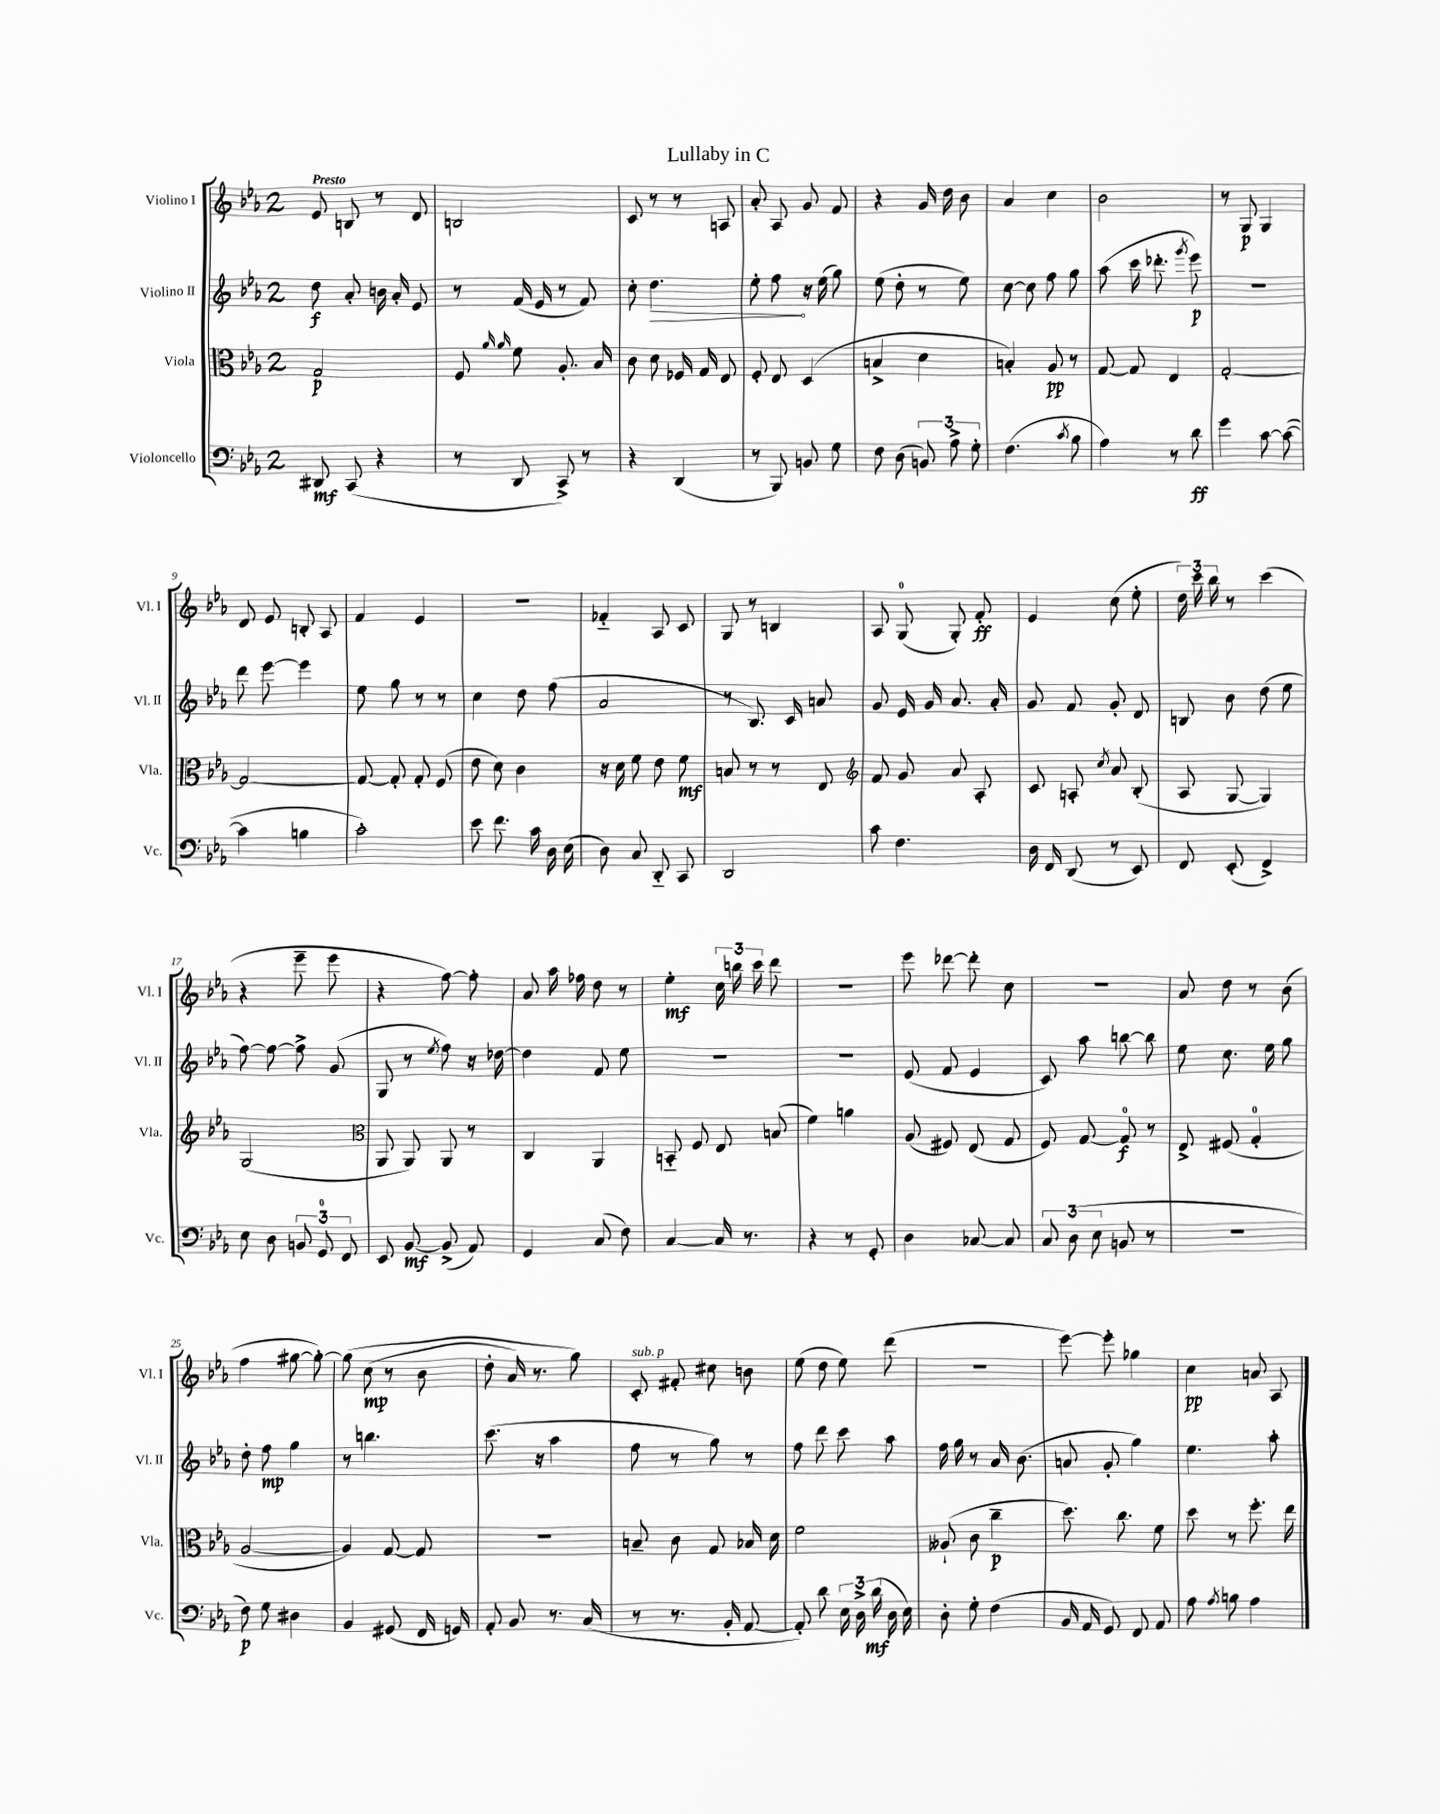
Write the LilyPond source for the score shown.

\header { title = "Lullaby in C" }
<<
\new StaffGroup <<
\new Staff = "s0" \with { instrumentName = "Violino I" shortInstrumentName = "Vl. I" } {
    \clef treble \key ees \major \once \override Staff.TimeSignature.style = #'single-digit \time 2/4 \tempo "Presto"
    \autoBeamOff ees'8 b8 r8 d'8 |
    b2 |
    c'8 r8 r8 a8 |
    aes'8-. aes8 g'8 f'8 |
    r4 g'16 d''16 bes'8 |
    aes'4 c''4 |
    bes'2 |
    r8 g8\p g4 |
    d'8 ees'8 b8-. aes8 |
    f'4 ees'4 |
    R2 |
    fes'4-_ aes8 c'8 |
    g8 r8 b4 |
    aes8 g8-0( g8-.) f'8-.\ff |
    ees'4 c''8( ees''8-. |
    \tuplet 3/2 { d''16) c'''16 bes''16 } r8 c'''4( |
    r4 ees'''8-- ees'''8 |
    r4 f''8~) f''8-. |
    aes'8 aes''16 fes''16 d''8 r8 |
    ees''4-.\mf \tuplet 3/2 { c''16 b''16 c'''16 } d'''8 |
    R2 |
    ees'''8 des'''8~ des'''8-. c''8 |
    R2 |
    aes'8 d''8 r8 bes'8( |
    f''4 gis''8~ gis''8~-.) |
    gis''8\( c''8\mp( r8 bes'8 |
    d''8-. aes'16) r8. g''8\) |
    c'8-.^\markup { \italic "sub. p" } fis'8-. cis''8 b'8 |
    ees''8( d''8 ees''8) d'''8( |
    R2 |
    ees'''8~) ees'''8-. ges''4 |
    c''4\pp a'8 aes8 \bar "|." |
}
\new Staff = "s1" \with { instrumentName = "Violino II" shortInstrumentName = "Vl. II" } {
    \clef treble \key ees \major \once \override Staff.TimeSignature.style = #'single-digit \time 2/4
    \autoBeamOff d''8\f aes'8-. b'16 aes'16-. ees'8 |
    r8 f'16( ees'16 r8 f'8) |
    c''8-. \once \override Hairpin.circled-tip = ##t d''4.\> |
    ees''8-. f''8\! r16 ees''16( g''8) |
    ees''8( d''8-. r8 ees''8) |
    c''8~ c''8 f''8 g''8 |
    aes''8( c'''16 des'''8.-. \acciaccatura { g'''8 } ees'''8\p) |
    R2 |
    d'''8 ees'''8~ ees'''4 |
    ees''8 g''8 r8 r8 |
    c''4 d''8 f''8( |
    aes'2 |
    r8 bes8.) c'16 a'8 |
    g'8 ees'16 g'16 aes'8. aes'16-. |
    g'8 f'8 g'8-. d'8 |
    b8 bes'8 d''8( ees''8 |
    f''8~) f''8~ f''8-> g'8( |
    g8 r8 \acciaccatura { ees''8 } f''8) r16 des''16~ |
    des''4 f'8 ees''8 |
    R2 |
    R2 |
    ees'8( f'8 ees'4 |
    c'8) aes''8 b''8~ b''8 |
    ees''8 c''8. ees''16 g''8 |
    d''8-. f''8\mp g''4 |
    r8 b''4. |
    c'''8.( r16 aes''4 |
    f''8 r8 g''8) r8 |
    f''8 d'''8 c'''8 aes''8 |
    f''16 g''16 r8 aes'16 bes'8.( |
    a'8 g'8-. g''4) |
    ees''4. aes''8-. \bar "|." |
}
\new Staff = "s2" \with { instrumentName = "Viola" shortInstrumentName = "Vla." } {
    \clef alto \key ees \major \once \override Staff.TimeSignature.style = #'single-digit \time 2/4
    \autoBeamOff g2\p |
    f8 \grace { aes'16 aes'16 } f'8 aes8.-. bes16 |
    c'8 d'8 fes16 g16 ees8 |
    f8-. ees8 d4( |
    b4-> d'4 |
    b4-.) aes8\pp r8 |
    g8~ g8 ees4 |
    g2~-. |
    g2~ |
    g8~ g8-. g8-. f8( |
    ees'8 d'8) c'4 |
    r16 d'16 f'8 ees'8 f'8\mf |
    b8 r8 r8 ees8 |
    \clef treble f'8 g'8 aes'8 aes8-. |
    c'8 a8-. \acciaccatura { c''8 } aes'8 bes8-.( |
    aes8 g8~ g4) |
    g2( |
    \clef alto aes,8 aes,8) aes,8 r8 |
    c4 aes,4 |
    b,8-_ f8 ees8 b8( |
    f'4) a'4 |
    aes8( fis8) ees8( g8 |
    f8) g8~ g8-0\f r8 |
    ees8-> fis8( g4-0-. |
    aes2~ |
    aes4) g8~ g8 |
    R2 |
    b8-- c'8 g8 bes16 d'16 |
    f'2 |
    aeses8-!( c'8 c''4--\p |
    d''8.) c''8. f'8 |
    d''8 r8 f''8.-. ees''16 \bar "|." |
}
\new Staff = "s3" \with { instrumentName = "Violoncello" shortInstrumentName = "Vc." } {
    \clef bass \key ees \major \once \override Staff.TimeSignature.style = #'single-digit \time 2/4
    \autoBeamOff dis,8\mf c,8( r4 |
    r8 d,8 c,8->) r8 |
    r4 d,4( |
    r8 bes,,8) b,8 g8 |
    f8 d8( \tuplet 3/2 { b,8) aes8-> g8-. } |
    f4.( \acciaccatura { c'8 } bes8 |
    aes4) r8 d'8\ff |
    g'4 c'8~ c'8~( |
    c'4 b4 |
    c'2-.) |
    ees'8 f'8. c'16 d16 ees16( |
    d8) c8 d,8-_ c,8 |
    d,2 |
    c'8 f4. |
    d16 f,16 d,8( r8 ees,8) |
    f,8 ees,8-.( f,4->) |
    ees8 d8 \tuplet 3/2 { b,8 g,8-0 f,8 } |
    ees,8 bes,8~\mf bes,8->( aes,8) |
    g,4 c8( f8) |
    c4~ c16 r8. |
    r4 r8 g,8-. |
    d4 ces8~ ces8 |
    \tuplet 3/2 { c8 d8( ees8 } b,8 r8 |
    r2 |
    f8\p) g8 dis4 |
    bes,4 gis,8( f,16 g,16) |
    aes,8-. bes,8 r8. c16( |
    r8 r8. bes,16-. aes,8~ |
    aes,8-.) d'8 \tuplet 3/2 { ees16 d16-> d'16\mf( } d16 ees16) |
    d8-. g8-. f4( |
    bes,16 aes,16 g,8) f,8 aes,8 |
    aes8 \acciaccatura { aes8 } b8 aes4 \bar "|." |
}
>>
>>
